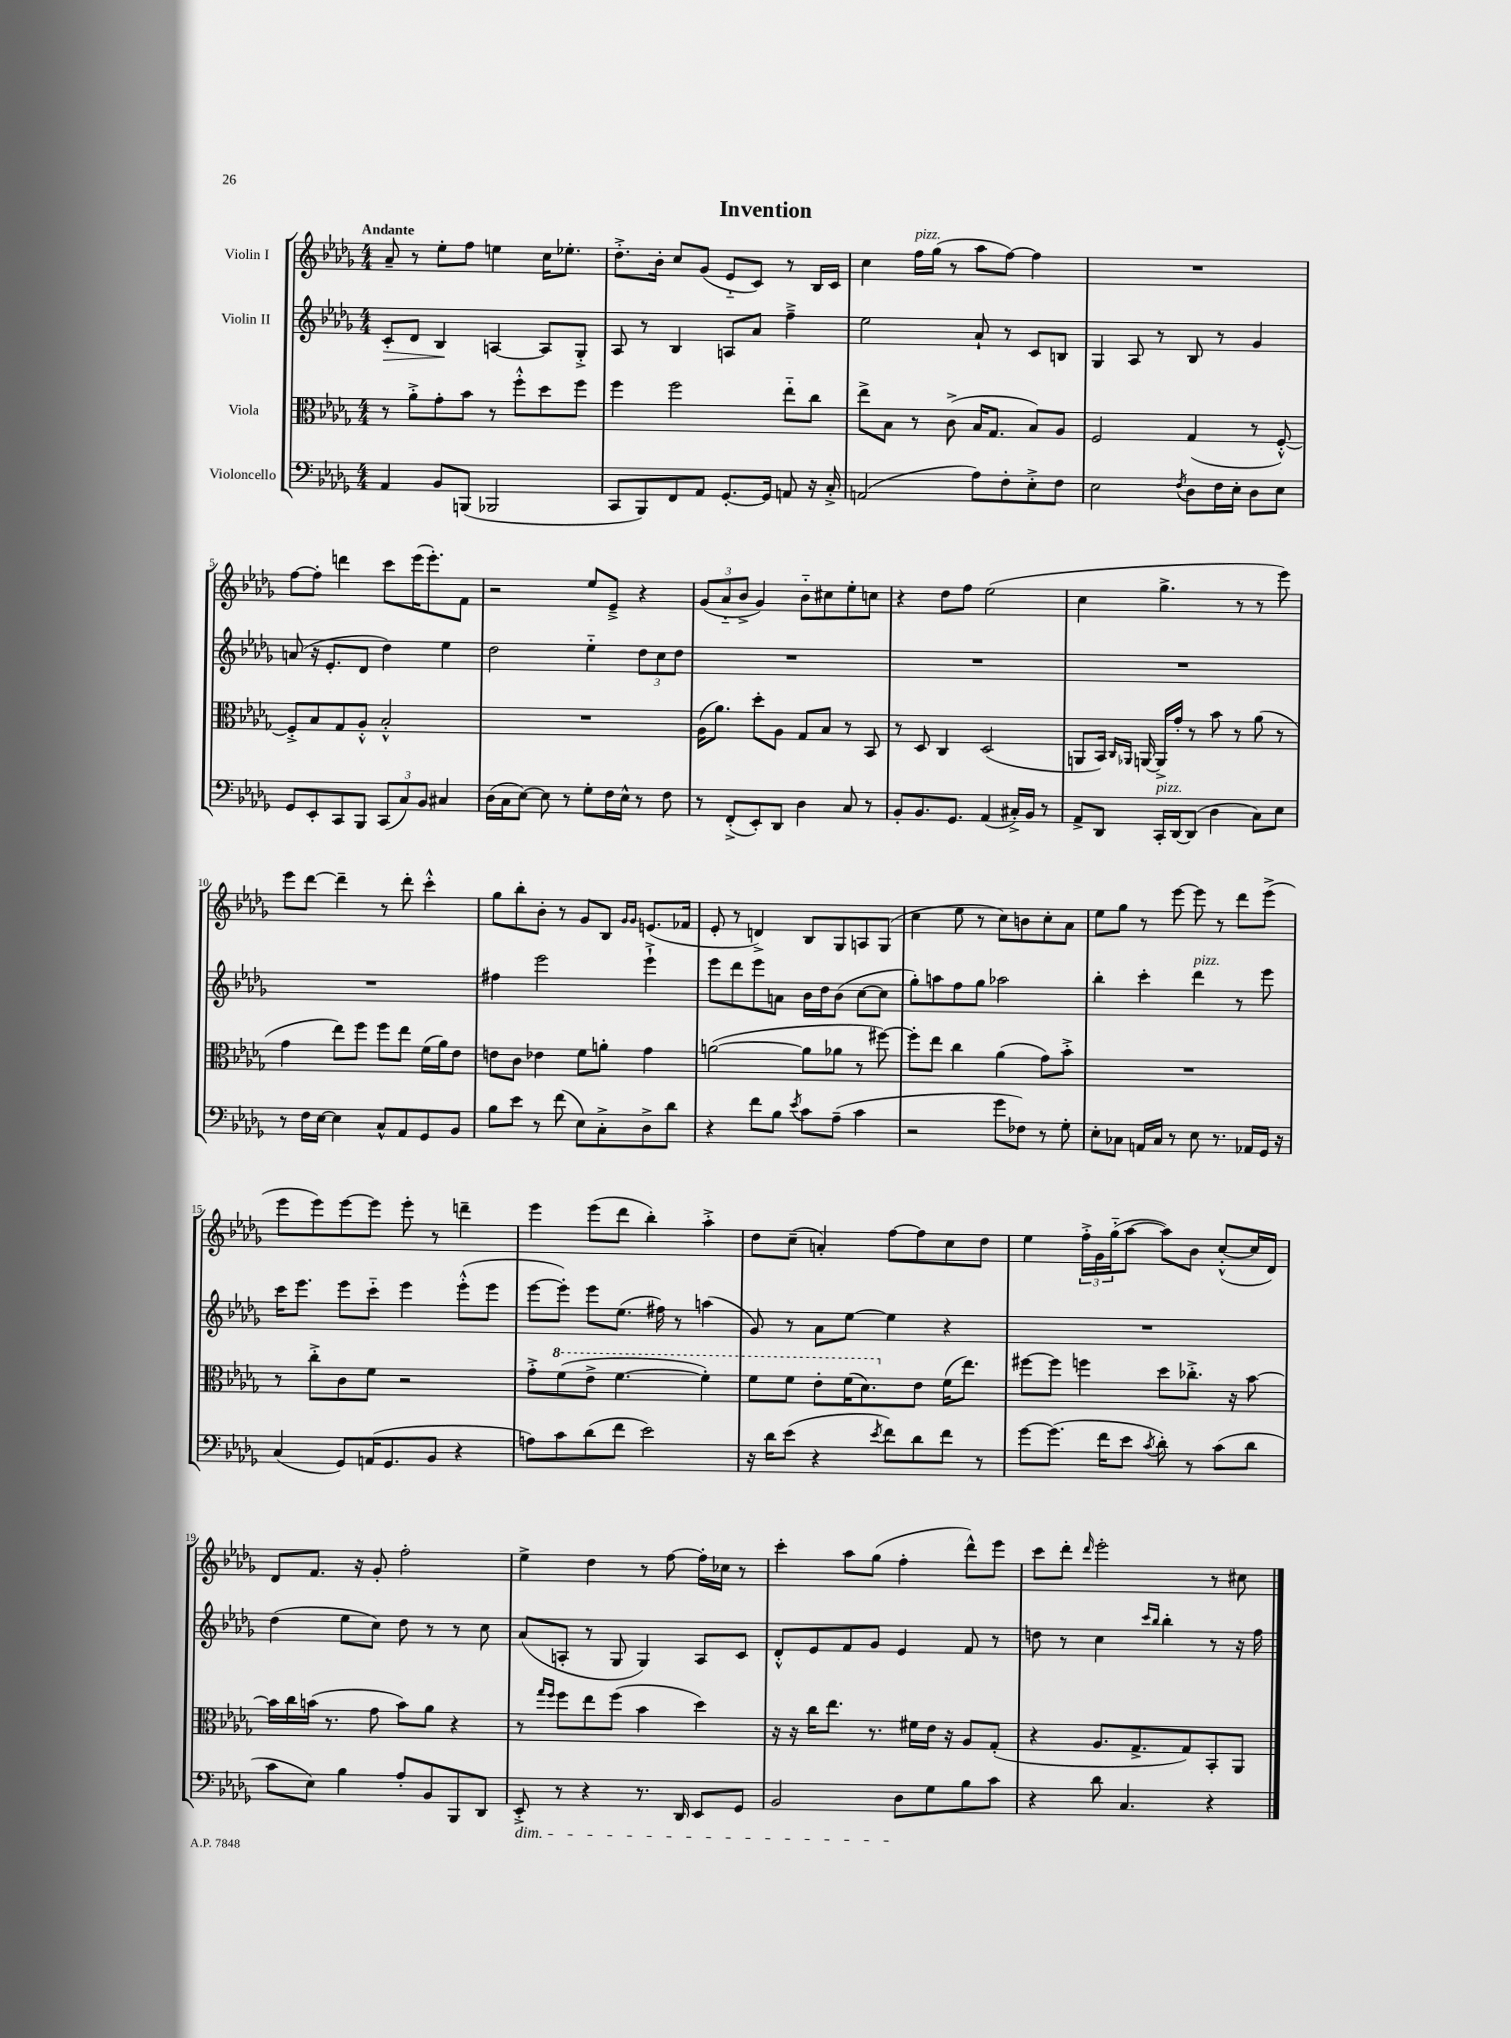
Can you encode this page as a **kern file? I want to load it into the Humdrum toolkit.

**kern	**kern	**kern	**dynam	**kern
*part4	*part3	*part2	*part2	*part1
*staff4	*staff3	*staff2	*staff2	*staff1
*I"Violoncello	*I"Viola	*I"Violin II	*	*I"Violin I
*clefF4	*clefC3	*clefG2	*	*clefG2
*k[b-e-a-d-g-]	*k[b-e-a-d-g-]	*k[b-e-a-d-g-]	*	*k[b-e-a-d-g-]
*M4/4	*M4/4	*M4/4	*	*M4/4
=1	=1	=1	=1	=1
!	!	!	!	!LO:TX:a:B:t=Andante
!	!	!	!LO:HP:b	!
4AA-/	8r	8c'/L	>	8a-~/
.	8a-'^\L	8d-/J	.	8r
8BB-/L	8g-'\	4B-/	.	8ee-'\L
(8BBBn/J	8b-\J	.	.	8ff\J
2BBB-X/	8r	[4An/	]	4een\
.	8ff'^^\L	.	.	.
.	8dd-\	8A/L]	.	16cc\KL
.	.	.	.	8.ee-X'\J
.	8ff\J	8G-'^/J	.	.
=2	=2	=2	=2	=2
8CC/L	4ff\	8A-/	.	8.dd-'^\L
8BBB-/)	.	8r	.	.
.	.	.	.	16b-'\Jk
8FF/	2ff\	4B-/	.	8cc/L
8AA-/J	.	.	.	(8g-/J
[8.GG-'/L	.	8An/L	.	8e-/L
.	.	8a-/J	.	8c/J)
16GG-/Jk]	.	.	.	.
8AAn/	8ee-\L	4ff~^\	.	8r
16r	8cc\J	.	.	16B-/LL
16C'^/	.	.	.	16c/JJ
=3	=3	=3	=3	=3
(2AAn/	8ee-^\L	2ee-\	.	4cc\
.	8B-\J	.	.	.
!	!	!	!	!LO:TX:a:i:t=pizz.
.	8r	.	.	16ff\LL
.	.	.	.	(16gg-\JJ
.	(8c^\	.	.	8r
8A-\L)	16B-/KL	8a-`/	.	8aa-\L
.	8.G-/J	.	.	.
8F'\	.	8r	.	[8ff\J)
8E-'^\	8B-/L)	8c/L	.	4ff\]
8F\J	8A-/J	8Bn/J	.	.
=4	=4	=4	=4	=4
2E-\	2F/	4G-/	.	1r
.	.	8A-/	.	.
.	.	8r	.	.
8qF/	.	.	.	.
8D-\L	(4G-/	8B-/	.	.
16F\L	.	8r	.	.
16E-'\JJ	.	.	.	.
8D-\L	8r	4g-/	.	.
8E-\J	[8F'^^/)	.	.	.
!!LO:LB:g=z
=5	=5	=5	=5	=5
8GG-/L	8F'^/L]	(8an/	.	[8ff\L
8EE-'/	8B-/	16r	.	8ff'\J]
.	.	8.e-'/L	.	.
8CC/	8G-/	.	.	4dddn\
8BBB-/J	8A-'^^/J	8d-/J	.	.
(12CC/L	2B-'^^/	4dd-\)	.	8ccc\L
12C/)	.	.	.	.
.	.	.	.	(16eee-\K
12BB-/J	.	.	.	.
.	.	.	.	8.eee-'\)
4C#X/	.	4ee-\	.	.
.	.	.	.	8f\J
=6	=6	=6	=6	=6
(16D-\LL	1r	2dd-\	.	2r
16C\J	.	.	.	.
[8E-\J)	.	.	.	.
8E-\]	.	.	.	.
8r	.	.	.	.
8G-'\L	.	4ee-\	.	8ee-/L
16F\L	.	.	.	8e-~^/J
16E-^^\JJ	.	.	.	.
8r	.	12dd-\L	.	4r
.	.	12cc\	.	.
8F\	.	.	.	.
.	.	12dd-\J	.	.
=7	=7	=7	=7	=7
8r	(16A-\KL	1r	.	(12g-/L
.	8.a-\J)	.	.	.
.	.	.	.	12a-/
(8FF'^/L	.	.	.	.
.	.	.	.	12b-^/J
8EE-'/)	8dd-'\L	.	.	4g-/)
8DD-/J	8A-\J	.	.	.
4D-\	8G-/L	.	.	8b-\L
.	8B-/J	.	.	8cc#X\
8C/	8r	.	.	8ee-'\
8r	8BB-/	.	.	8ccn\J
=8	=8	=8	=8	=8
8BB-'/L	8r	1r	.	4r
8.BB-/	8D-/	.	.	.
.	4C/	.	.	8dd-\L
8.GG-/J	.	.	.	.
.	.	.	.	8ff\J
(4AA-/	(2D-/	.	.	(2ee-\
16C#X'^/LL)	.	.	.	.
16BB-/JJ	.	.	.	.
8r	.	.	.	.
=9	=9	=9	=9	=9
8AA-^/L	8AAn/L	1r	.	4cc\
8DD-/J	16BB-/Jk)	.	.	.
.	16qqC/LL	.	.	.
.	16qqAA-X/JJ	.	.	.
.	[16AAn/	.	.	.
!LO:TX:a:i:t=pizz.	!	!	!	!
16CC'/LL	16AA^/LL]	.	.	4.gg-^\
[16DD-/J	16g-'/JJ	.	.	.
(8DD-/J]	8r	.	.	.
4D-\	8b-\	.	.	.
.	8r	.	.	8r
8C\L)	(8a-\	.	.	8r
8E-\J	8r	.	.	8eee-\)
!!LO:LB:g=z
=10	=10	=10	=10	=10
8r	4g-\	1r	.	8eee-\L
16F\LL	.	.	.	[8ddd-\J
[16E-\JJ	.	.	.	.
4E-\]	8ee-\L)	.	.	4ddd-~\]
.	8ff\J	.	.	.
8C^^/L	8ff\L	.	.	8r
8AA-/	8ee-\J	.	.	8ddd-'\
8GG-/	(16f\LL	.	.	4ccc'^^\
.	16a-\J)	.	.	.
8BB-/J	8e-\J	.	.	.
=11	=11	=11	=11	=11
8B-\L	8en\L	4ff#X\	.	8gg-\L
8e-\J	8c\J	.	.	8bb-'\
8r	4e-X\	2eee-\	.	8b-'\J
(8f\	.	.	.	8r
8E-\L)	8f\L	.	.	8g-/L
8C'^\	8an'\J	.	.	8B-/J
.	.	.	.	16qqg-/LL
.	.	.	.	16qqg-/JJ
8D-^\	4g-\	4eee-`^\	.	(8.en/L
8d-\J	.	.	.	.
.	.	.	.	16f-X/Jk
=12	=12	=12	=12	=12
4r	([2an\	8eee-\L	.	8e-'/
.	.	8ddd-\	.	8r
8f\L	.	8eee-\	.	4dn^/)
8B-\J	.	8an\J	.	.
8qe-/	.	.	.	.
8c\L	8a\L]	16b-\LL	.	8B-/L
.	.	16dd-\J	.	.
(8A-~\J	8a-X\J	(8b-\J	.	8G-/
4c\	8r	[8cc\L	.	8An/
.	[8ff#X\)	8cc\J]	.	(8G-/J
=13	=13	=13	=13	=13
2r	8ff#'\L]	8gg-'\L)	.	4cc\
.	8ee-\J	8aan\	.	.
.	4cc\	8ff\	.	8ee-\
.	.	8gg-\J	.	8r
8g-\L	(4a-\	2aa-X\	.	8cc\L)
8F-X\J)	.	.	.	8bn\
8r	8g-\L)	.	.	8cc'\
8G-'\	8b-'^\J	.	.	8a-\J
=14	=14	=14	=14	=14
8E-'\L	1r	4bb-'\	.	8ee-\L
8C-X\J	.	.	.	8gg-\J
16AAn/LL	.	4ccc'\	.	8r
16C-/JJ	.	.	.	.
8r	.	.	.	[8eee-\
!	!	!LO:TX:a:i:t=pizz.	!	!
8E-\	.	4ddd-\	.	8eee-\]
8.r	.	.	.	8r
.	.	8r	.	8ddd-\L
16AA-X/LL	.	.	.	.
16GG-/JJ	.	8eee-\	.	(8eee-^\J
16r	.	.	.	.
!!LO:LB:g=z
=15	=15	=15	=15	=15
(4C/	8r	16ccc\KL	.	8eee-\L
.	.	8.eee-\J	.	.
.	8cc'^\L	.	.	8eee-\)
8GG-/L)	8c\	8eee-\L	.	[8eee-\
(16AAn/K	8f\J	8ccc\J	.	8eee-\J]
8.GG-/	.	.	.	.
.	2r	4eee-\	.	8eee-'\
8BB-/J	.	.	.	8r
4r	.	(8eee-'^^\L	.	4dddn~\
.	.	8eee-\J	.	.
=16	=16	=16	=16	=16
8An\L)	8g-'^\L	[8eee-\L	.	4eee-\
*	*8va	*	*	*
8c\	(8ff\	8eee-'\J])	.	.
(8d-\	8ee-^\J	8eee-\L	.	(8eee-\L
8f\J	[4.ff\	(8.ee-\J	.	8ddd-\J
2e-\)	.	.	.	4bb-'\)
.	.	16ff#X\)	.	.
.	.	8r	.	.
.	4ff'\])	(4aan\	.	4aa-'^\
=17	=17	=17	=17	=17
16r	8ff\L	8g-/)	.	8dd-\L
16d-\KL	.	.	.	.
(8e-\J	8ff\J	8r	.	(8cc~\J
4r	8ee-'\L	8a-\L	.	4an'/)
.	(16ff\K	[8ee-\J	.	.
.	8.dd-\)	.	.	.
8qe-/	.	.	.	.
8f\L)	.	4ee-\]	.	[8ff\L
*	*X8va	*	*	*
8d-\	8e-\J	.	.	8ff\]
8f\J	(16f\KL	4r	.	8cc\
.	8.ee-\J)	.	.	.
8r	.	.	.	8dd-\J
=18	=18	=18	=18	=18
[8g-\L	[8ff#X\L	1r	.	4ee-\
(8.g-\J]	8ff#\J]	.	.	.
.	4ffn\	.	.	24ff'^\LL
.	.	.	.	24g-\
16f\KL	.	.	.	.
.	.	.	.	(24gg-\J
8e-\J	.	.	.	[8aa-\J
8qc/	.	.	.	.
8d-'\)	8dd-\L	.	.	8aa-\L])
8r	8.cc-X'^\J	.	.	8b-\J
(8c\L	.	.	.	([8cc'^^/L
.	16r	.	.	.
8d-\J	[8b-\	.	.	16cc/L]
.	.	.	.	16d-/JJ)
!!LO:LB:g=z
=19	=19	=19	=19	=19
8c\L	16b-\LL]	(4dd-\	.	8d-/L
.	16cc\	.	.	.
8E-\J)	(16bn\JJ	.	.	8.f/J
.	8.r	.	.	.
4B-\	.	8ee-\L	.	.
.	.	.	.	16r
.	8g-\	8cc\J)	.	8g-'/
8A-'/L	8b\L)	8dd-\	.	2ff'\
8BB-/	8a-\J	8r	.	.
8BBB-/	4r	8r	.	.
8DD-/J	.	8cc\	.	.
=20	=20	=20	=20	=20
!LO:TX:b:i:t=dim.	!	!	!	!
8EE-'^/	8r	(8a-/L	.	4ee-^\
.	16qqgg-/LL	.	.	.
.	16qqff/JJ	.	.	.
8r	8ff\L	8An'/J	.	.
4r	8ee-\	8r	.	4dd-\
.	(8ff\J	8G-/	.	.
8.r	4b-\	4G-/)	.	8r
.	.	.	.	[8ff\
16DD-/	.	.	.	.
8EE-/L	4dd-\)	8A/L	.	16ff'\LL]
.	.	.	.	16cc-X\JJ
8GG-/J	.	8c/J	.	8r
=21	=21	=21	=21	=21
2BB-/	16r	8d-'^^/L	.	4ccc'\
.	16r	.	.	.
.	16cc\KL	8e-/	.	.
.	8.ee-\J	.	.	.
.	.	8f/	.	8aa-\L
.	8.r	8g-/J	.	(8gg-\J
8D-\L	.	4e-/	.	4ff'\
.	16f#X\LL	.	.	.
8G-\	16e-\JJ	.	.	.
.	16r	.	.	.
8B-\	8A-/L	8f/	.	8ddd-^^\L)
8c\J	(8G-'/J	8r	.	8eee-\J
=22	=22	=22	=22	=22
4r	4r	8ddn\	.	8ccc\L
.	.	8r	.	8ddd-'\J
.	.	.	.	16qqddd-/
8d-\	8.A-/L	4cc\	.	2eee-'\
4.C/	.	.	.	.
.	8.G-^/	.	.	.
.	.	16qqccc/LL	.	.
.	.	16qqbb-/JJ	.	.
.	.	4bb-'\	.	.
.	8G-/)	.	.	.
4r	8BB-'/	8r	.	8r
.	8AA-/J	16r	.	8cc#X\
.	.	16ff\	.	.
==	==	==	==	==
*-	*-	*-	*-	*-
